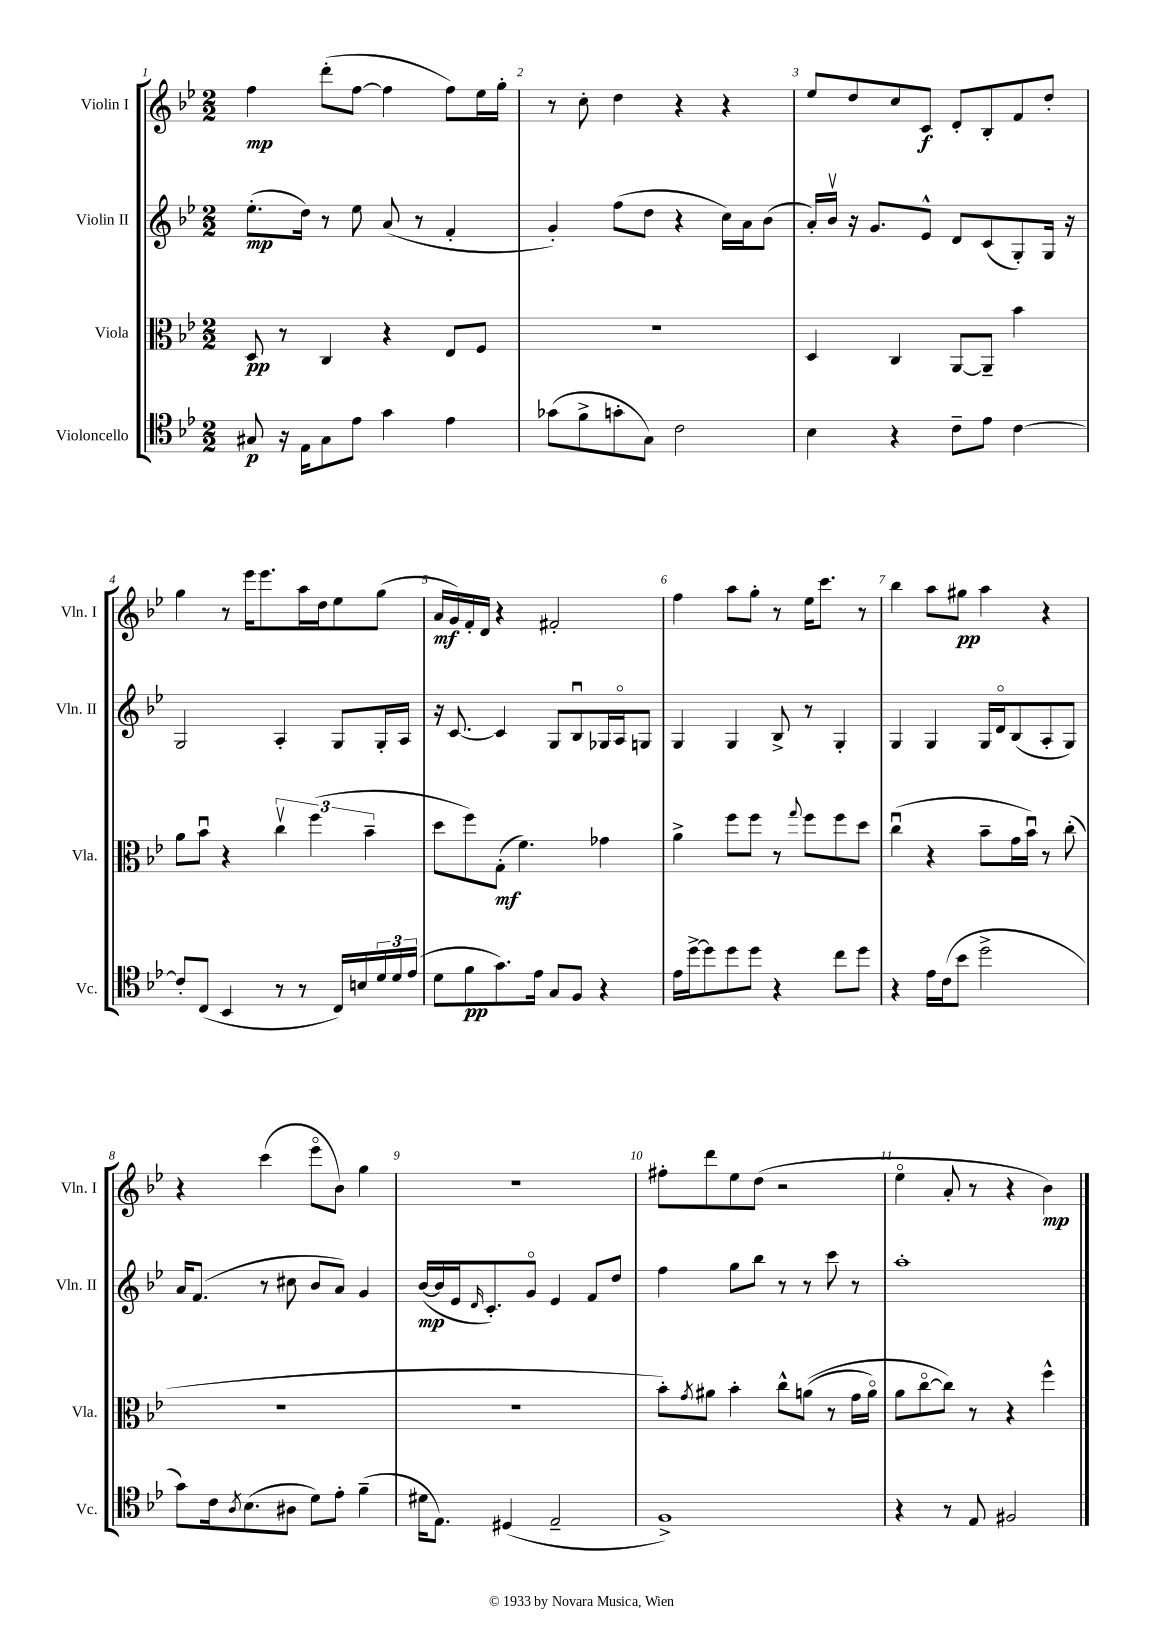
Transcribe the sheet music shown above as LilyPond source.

<<
\new StaffGroup <<
\new Staff = "s0" \with { instrumentName = "Violin I" shortInstrumentName = "Vln. I" } {
    \clef treble \key bes \major \numericTimeSignature \time 2/2
    f''4\mp d'''8-.( f''8~ f''4 f''8) ees''16 g''16-. |
    r8 c''8-. d''4 r4 r4 |
    ees''8 d''8 c''8 c'8\f d'8-. bes8-. f'8 d''8-. |
    g''4 r8 ees'''16 ees'''8. a''16 d''16 ees''8 g''8( |
    a'16\mf g'16) f'16-. d'16 r4 fis'2-. |
    f''4 a''8 g''8-. r8 ees''16 c'''8. r8 |
    bes''4 a''8 gis''8\pp a''4 r4 |
    r4 c'''4( ees'''8\flageolet bes'8) g''4 |
    R1 |
    fis''8-. d'''8 ees''8 d''8( r2 |
    ees''4\flageolet a'8-. r8 r4 bes'4\mp) \bar "|." |
}
\new Staff = "s1" \with { instrumentName = "Violin II" shortInstrumentName = "Vln. II" } {
    \clef treble \key bes \major \numericTimeSignature \time 2/2
    ees''8.-.\mp( d''16) r8 ees''8 a'8( r8 f'4-. |
    g'4-.) f''8( d''8 r4 c''16) a'16 bes'8( |
    a'16-.) bes'16\upbow r16 g'8. ees'8-^ d'8 c'8( g8-.) g16 r16 |
    g2 a4-. g8 g16-. a16 |
    r16 c'8.~ c'4 g8 bes8\downbow ges16 a16\flageolet g8 |
    g4 g4 bes8-> r8 g4-. |
    g4 g4 g16 d'16\flageolet bes8( a8-. g8) |
    a'16 f'8.( r8 cis''8 bes'8 a'8) g'4 |
    bes'16~\mp( bes'16 ees'16 \grace { d'16 } c'8.-.) g'8\flageolet ees'4 f'8 d''8 |
    f''4 g''8 bes''8 r8 r8 c'''8 r8 |
    a''1-. \bar "|." |
}
\new Staff = "s2" \with { instrumentName = "Viola" shortInstrumentName = "Vla." } {
    \clef alto \key bes \major \numericTimeSignature \time 2/2
    d8\pp r8 c4 r4 ees8 f8 |
    R1 |
    d4 c4 a,8~ a,8-- bes'4 |
    a'8 bes'8\downbow r4 \tuplet 3/2 { c''4\upbow f''4( bes'4-- } |
    d''8 f''8) g8-.\mf( f'4.) ges'4 |
    a'4-> f''8 f''8 r8 \appoggiatura { g''8 } f''8 f''8 d''8 |
    c''4\downbow( r4 bes'8-- g'16 bes'16\downbow) r8 c''8-.( |
    R1 |
    R1 |
    bes'8-.) \acciaccatura { g'8 } ais'8 bes'4-. c''8-^ a'8(\( r8 g'16 a'16\flageolet) |
    a'8 c''8~\flageolet c''8\) r8 r4 f''4-^ \bar "|." |
}
\new Staff = "s3" \with { instrumentName = "Violoncello" shortInstrumentName = "Vc." } {
    \clef tenor \key bes \major \numericTimeSignature \time 2/2
    gis8\p r16 ees16 gis8 ees'8 g'4 ees'4 |
    ges'8( f'8-> g'8-. g8) c'2 |
    bes4 r4 c'8-- ees'8 c'4~ |
    c'8-. c8( bes,4 r8 r8 c16) b16 \tuplet 3/2 { d'16 d'16 ees'16( } |
    d'8 f'8\pp g'8.) ees'16 g8 f8 r4 |
    ees'16 d''16~-> d''8 d''8 d''8 r4 c''8 d''8 |
    r4 ees'16 c'16( bes'8 d''2-> |
    g'8) c'16 \acciaccatura { a8 } bes8.( ais8 d'8) ees'8-. f'4--( |
    dis'16 ees8.) dis4( ees2-- |
    f1->) |
    r4 r8 ees8 fis2 \bar "|." |
}
>>
>>
\layout { \context { \Score \override BarNumber.break-visibility = ##(#f #t #t) barNumberVisibility = #all-bar-numbers-visible } }
